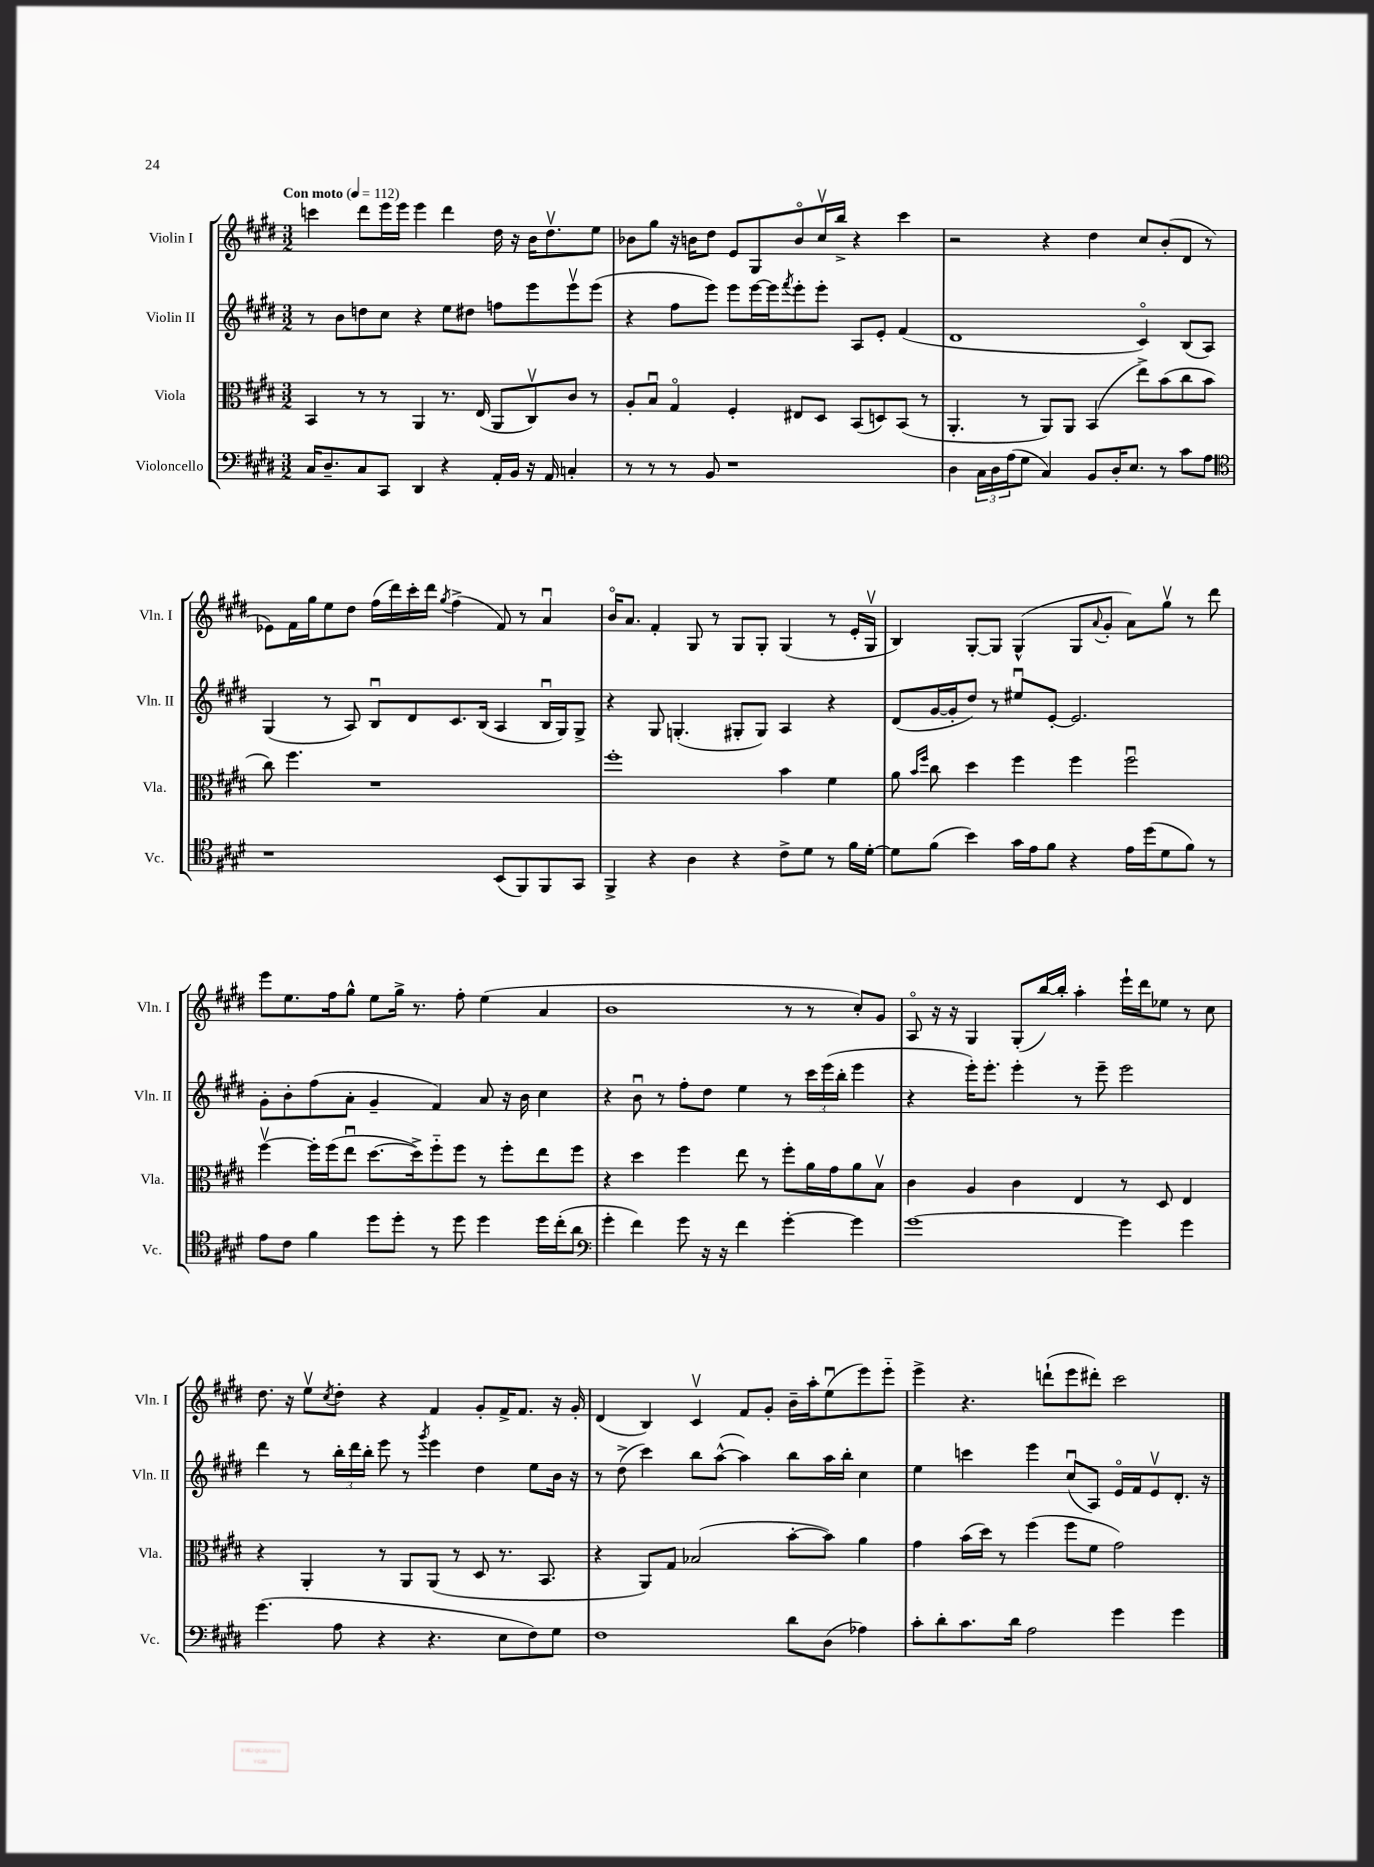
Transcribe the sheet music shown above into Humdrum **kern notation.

**kern	**kern	**kern	**kern
*part4	*part3	*part2	*part1
*staff4	*staff3	*staff2	*staff1
*I"Violoncello	*I"Viola	*I"Violin II	*I"Violin I
*I'Vc.	*I'Vla.	*I'Vln. II	*I'Vln. I
*clefF4	*clefC3	*clefG2	*clefG2
*k[f#c#g#d#]	*k[f#c#g#d#]	*k[f#c#g#d#]	*k[f#c#g#d#]
*M3/2	*M3/2	*M3/2	*M3/2
*MM112	*MM112	*MM112	*MM112
=1	=1	=1	=1
!	!	!	!LO:TX:a:B:t=Con moto
16C#/KL	4BB/	8r	4cccn\
8.D#~/	.	.	.
.	.	8b\L	.
8C#/	8r	8ddn\	8ddd#\L
8CC#/J	8r	8cc#\J	16eee\L
.	.	.	16eee\JJ
4DD#/	4AA/	4r	4eee\
4r	8.r	8ee\L	4ddd#\
.	.	8dd#X\J	.
.	(16E/	.	.
16AA'/LL	8AA/L	8ffn\L	16dd#\
16BB/JJ	.	.	16r
16r	8C#v/)	8eee\	16b\KL
16AA/	.	.	8.dd#v\
4Cn'/	8c#/J	8eeev\	.
.	8r	(8eee\J	8ee\J
=2	=2	=2	=2
8r	8A'/L	4r	8b-X\L
8r	8Bu/J	.	8gg#\J
8r	4G#/	8ff#\L	16r
.	.	.	16bn\KL
8BB/	.	8eee\J)	8dd#\J
1r	4F#'/	8eee\L	8e/L
.	.	[16eee\L	8G#/
.	.	16eee\J]	.
.	.	8qfff#/	.
.	8E#X/L	8eee'\	8b/
.	8D#/J	8eee'\J	16cc#v/L
.	.	.	16bb^/JJ
.	(8BB/L	8A/L	4r
.	8Dn/)	8e'/J	.
.	(8BB/J	(4f#/	4ccc#\
.	8r	.	.
=3	=3	=3	=3
4D#\	4.AA'/	1d#	2r
24C#\LL	.	.	.
24D#\	.	.	.
(24A\J	.	.	.
8G#\J	8r	.	.
4C#/)	8AA/L)	.	4r
.	8AA/J	.	.
8BB/L	(4BB/	.	4dd#\
16D#'/K	.	.	.
8.E/J	.	.	.
.	8ee^\L)	4c#/)	8cc#/L
8r	(8b\	.	(8b'/
8c#\L	8cc#\	(8B/L	8d#/J
8A\J	8b\J	8A/J)	8r
!!LO:LB:g=z
=4	=4	=4	=4
*clefC4	*	*	*
1r	8cc#\)	(4G#/	8e-X\L)
.	4.ff#\	.	16f#\L
.	.	.	16gg#\J
.	.	8r	8ee\
.	.	8A/)	8dd#\J
.	1r	8Bu/L	(16ff#\LL
.	.	.	16ddd#\)
.	.	8d#/	16ccc#'\
.	.	.	16ddd#\JJ
.	.	.	8qgg#/
.	.	8.c#/	(4ff#^\
.	.	(16B/Jk	.
(8BB/L	.	4A/	8f#/)
8FF#/)	.	.	8r
8FF#/	.	16Bu/LL	4au/
.	.	16G#/J)	.
8GG#/J	.	8G#^/J	.
=5	=5	=5	=5
4FF#^/	1ff#'	4r	16b/KL
.	.	.	8.a/J
4r	.	8G#/	4f#'/
.	.	(4.Gn'/	.
4A\	.	.	8G#/
.	.	.	8r
4r	.	8G#X'/L	8G#/L
.	.	8G#/J)	8G#'/J
8c#^\L	4b\	4A/	(4G#/
8d#\J	.	.	.
8r	4f#\	4r	8r
16f#\LL	.	.	16e'/LL
[16d#'\JJ	.	.	16G#v/JJ
=6	=6	=6	=6
8d#\L]	8a\	(8d#/L	4B/)
.	16qqb/LL	.	.
.	16qqff#/JJ	.	.
(8f#\J	8cc#\	[16g#/L	.
.	.	16g#'/J]	.
4b\)	4dd#\	8dd#/J)	[8G#'/L
.	.	8r	8G#/J]
16g#\LL	4ff#\	8ee#Xu/L	(4G#^^/
16e\J	.	.	.
8f#\J	.	[8e'/J	.
4r	4ff#\	2.e/]	8G#/L
.	.	.	8qqa/
.	.	.	8g#'/J
16e\LL	2ff#u\	.	8a\L)
(16dd#\J	.	.	.
8d#\	.	.	8gg#v\J
8f#\J)	.	.	8r
8r	.	.	8ddd#\
!!LO:LB:g=z
=7	=7	=7	=7
8e\L	[4ff#v\	8g#'\L	8eee\L
8c#\J	.	8b'\	8.ee\
4f#\	16ff#'\LL]	(8ff#\	.
.	(16ff#\J	.	16ff#\k
.	8eeu\J	8a'\J	8gg#^^\J
8dd#\L	[8.dd#\L	4g#~/	8ee\L
8dd#'\J	.	.	16gg#^\Jk
.	16dd#^\k])	.	8.r
8r	8ff#\	4f#/)	.
8dd#\	8ff#\J	.	8ff#'\
4dd#\	8r	8a/	(4ee\
.	8ff#'\L	16r	.
.	.	16b\	.
16dd#\LL	8ee\	4cc#\	4a/
(16cc#'\J	.	.	.
8a\J	8ff#\J	.	.
=8	=8	=8	=8
*clefF4	*	*	*
4g#'\	4r	4r	1b
4f#\)	4dd#\	8bu\	.
.	.	8r	.
8g#\	4ff#\	8ff#'\L	.
16r	.	8dd#\J	.
16r	.	.	.
4f#\	8ee\	4ee\	.
.	8r	.	.
[4g#'\	8ff#'\L	8r	8r
.	16a\L	24ccc#\LL	8r
.	.	(24eee\	.
.	16g#\J	.	.
.	.	24bb'\JJ	.
4g#\]	8a\	4eee\	8cc#'/L)
.	8Bv\J	.	8g#/J
=9	=9	=9	=9
[1g#	4c#\	4r	8A/
.	.	.	16r
.	.	.	16r
.	4A/	16eee'\KL)	4G#/
.	.	8.eee'\J	.
.	4c#\	4eee'\	(8G#'/L
.	.	.	[16bb/L)
.	.	.	16bb'/JJ]
.	4E/	8r	4aa'\
.	.	8eee~\	.
4g#\]	8r	2eee\	16eee`\LL
.	.	.	16ddd#\J
.	8D#/	.	8ee-X\J
4g#\	4E/	.	8r
.	.	.	8cc#\
!!LO:LB:g=z
=10	=10	=10	=10
(4.g#\	4r	4ddd#\	8.dd#\
.	.	.	16r
.	4AA'/	8r	8eev\L
.	.	.	8qcc#/
8A\	.	24bb'\LL	8dd#'\J
.	.	24ddd#\	.
.	.	24bb'\JJ	.
4r	8r	8eee\	4r
.	8AA/L	8r	.
.	.	8qggg#/	.
4.r	(8AA/J	4eee\	4f#/
.	8r	.	.
.	8D#/	4dd#\	8g#'/L
8E\L	8.r	.	16f#^/K
.	.	.	8.f#/J
8F#\)	.	8ee\L	.
.	8.BB/	.	.
8G#\J	.	16b\Jk	16r
.	.	16r	16g#'/
=11	=11	=11	=11
1F#	4r	8r	(4d#/
.	.	(8dd#^\	.
.	8AA/L)	4ccc#\)	4B/)
.	8G#/J	.	.
.	(2B-X/	8bb\L	4c#v/
.	.	([8aa^^\J	.
.	.	4aa\])	8f#/L
.	.	.	8g#'/J
8d#\L	[8b'\L	8bb\L	16b~\LL
.	.	.	16aa'\J
(8D#\J	8b\J])	16aa\L	(8eeu\
.	.	16bb'\JJ	.
4A-X\)	4a\	4cc#\	8eee\)
.	.	.	8eee\J
=12	=12	=12	=12
8c#'\L	4g#\	4ee\	4eee^\
8d#'\	.	.	.
8.c#\	(16b\LL	4cccn\	4.r
.	16dd#\JJ)	.	.
.	8r	.	.
16d#\Jk	.	.	.
2A\	(4ff#\	4eee\	.
.	.	.	(8dddn`\L
.	8ff#\L	(8cc#u/L	8eee\
.	8f#\J	8A/J)	8ddd#X'\J)
4g#\	2g#\)	16e/LL	2ccc#\
.	.	16f#/J	.
.	.	8ev/	.
4g#\	.	8.d#'/J	.
.	.	16r	.
==	==	==	==
*-	*-	*-	*-
